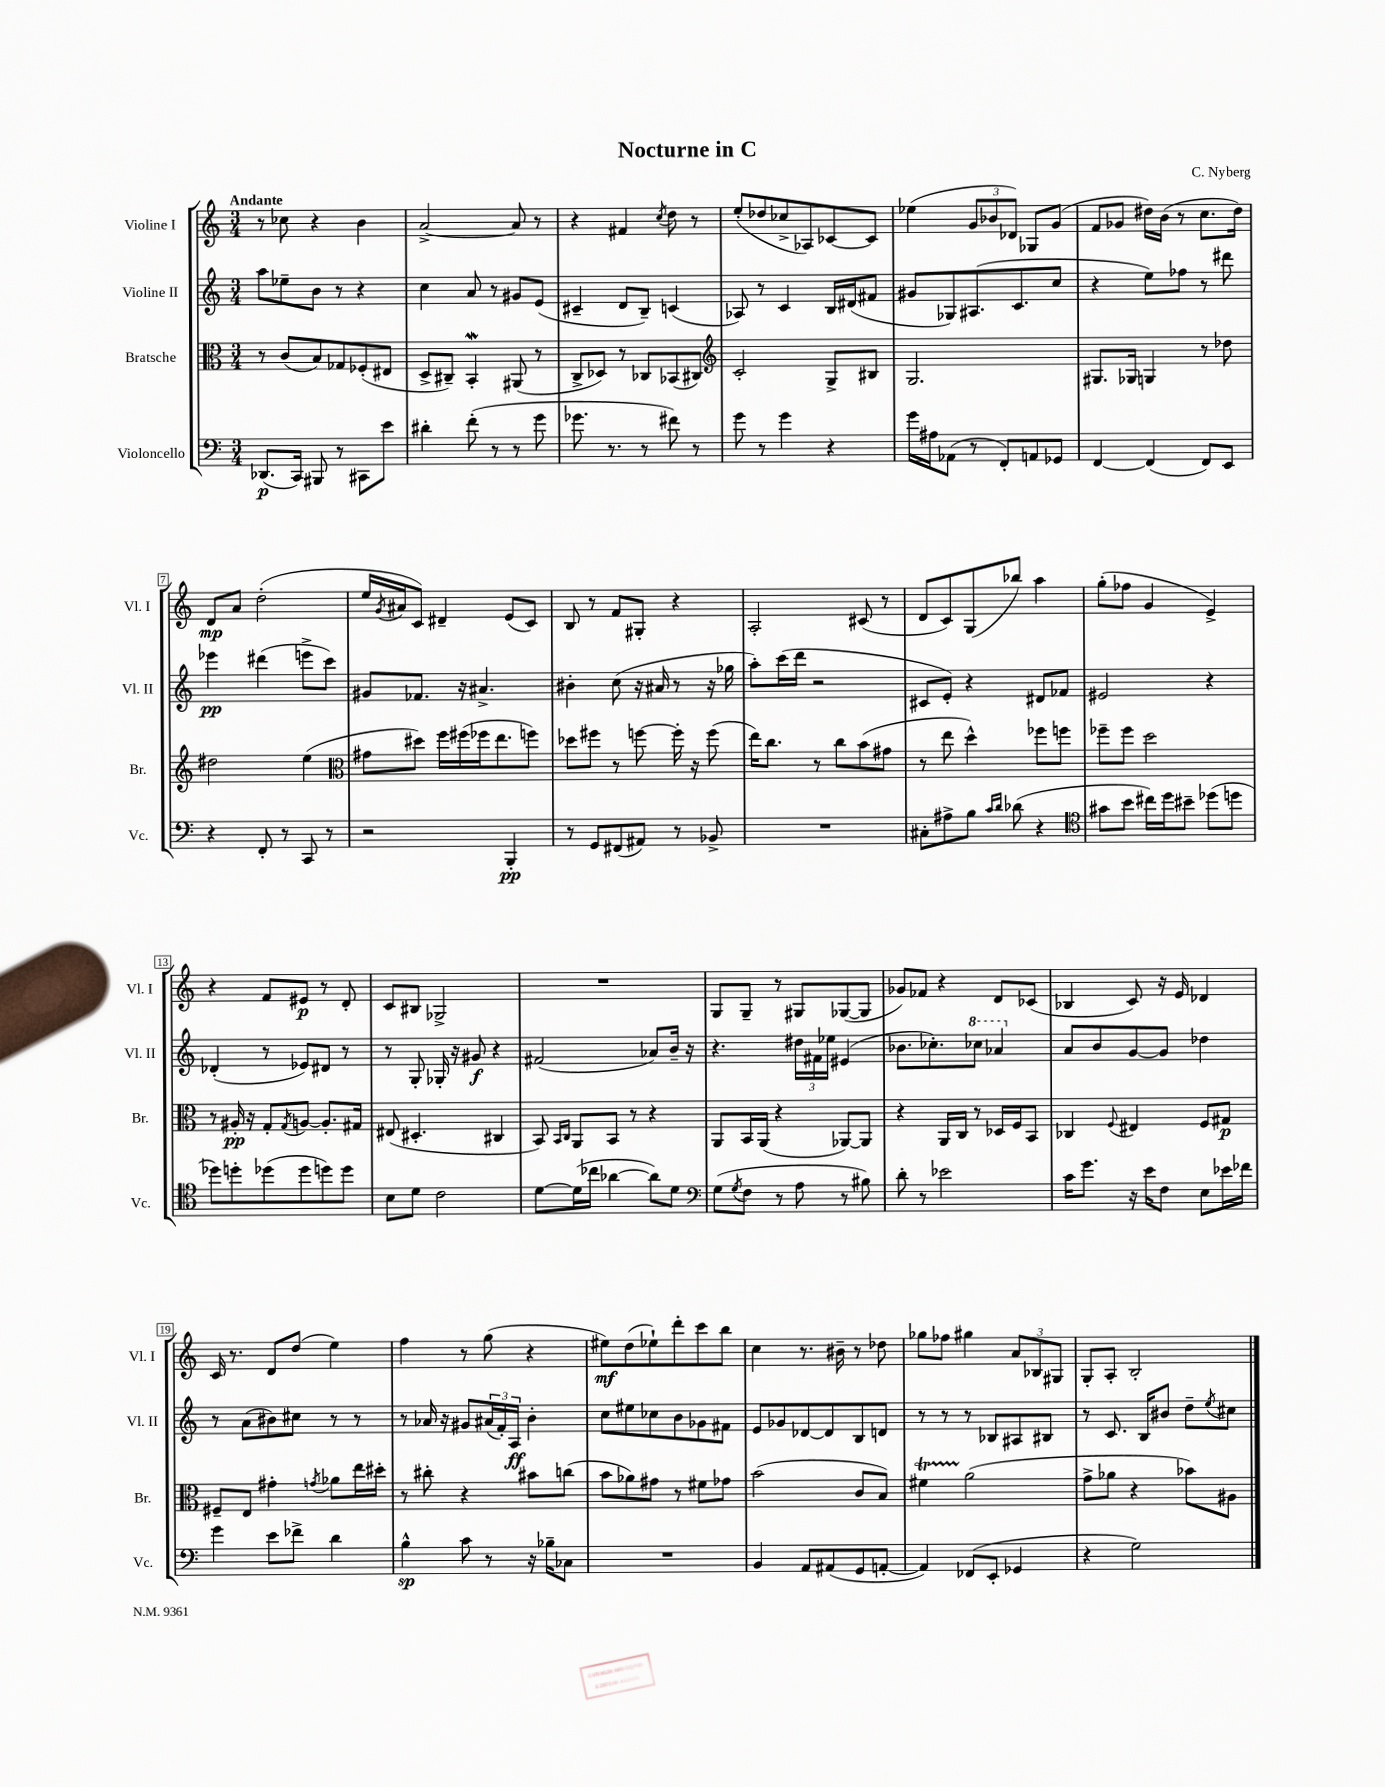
\header { title = "Nocturne in C" composer = "C. Nyberg" }
<<
\new StaffGroup <<
\new Staff = "s0" \with { instrumentName = "Violine I" shortInstrumentName = "Vl. I" } {
    \clef treble \key c \major \numericTimeSignature \time 3/4 \tempo "Andante"
    r8 ces''8 r4 b'4 |
    a'2~-> a'8 r8 |
    r4 fis'4 \acciaccatura { c''8 } d''8 r8 |
    e''8-.( des''8 ces''8-> aes8) ces'8~ ces'8 |
    ees''4( \tuplet 3/2 { g'8 bes'8 des'8) } ges8 g'8( |
    f'8 ges'8 dis''16) b'16( r8 c''8. dis''16) |
    d'8\mp a'8 d''2-.( |
    e''16 \acciaccatura { g'8 } ais'16 c'8) dis'4-- e'8( c'8) |
    b8 r8 f'8 gis8-. r4 |
    a2-. cis'8( r8 |
    d'8 c'8) g8( bes''8) a''4 |
    g''8-.( fes''8 g'4 e'4->) |
    r4 f'8 eis'8\p r8 d'8-. |
    c'8 bis8 ges2-> |
    R2. |
    g8 g8-- r8 gis8 ges8~( ges8 |
    ges'8) fes'8 r4 d'8 ces'8( |
    bes4 c'8) r16 e'16 des'4 |
    c'16 r8. d'8 d''8( e''4) |
    f''4 r8 g''8( r4 |
    eis''8\mf) d''8( ees''8-!) d'''8-. c'''8 b''8 |
    c''4 r8. bis'16-- r8 des''8 |
    ges''8 fes''8 gis''4 \tuplet 3/2 { a'8 bes8 gis8 } |
    g8-. a8-. b2-. \bar "|." |
}
\new Staff = "s1" \with { instrumentName = "Violine II" shortInstrumentName = "Vl. II" } {
    \clef treble \key c \major \numericTimeSignature \time 3/4
    a''8 ees''8-- b'8 r8 r4 |
    c''4 a'8 r8 gis'8 e'8( |
    cis'4-- d'8 b8--) c'4( |
    aes8) r8 c'4 b16 dis'16( fis'8 |
    gis'8 ges8) ais8.( c'8. c''8 |
    r4 e''8) fes''8 r8 dis'''8 |
    ees'''4\pp dis'''4( e'''8-> c'''8) |
    gis'8 fes'8. r16 ais'4.-> |
    bis'4-. c''8( r16 ais'16 r8 r16 ges''16 |
    a''8-.) c'''16( d'''16 r2 |
    cis'8 e'8-.) r4 dis'8 fes'8 |
    eis'2 r4 |
    des'4-.( r8 ees'8) dis'8 r8 |
    r8 g8-. ges16-. r16 gis'8\f r4 |
    fis'2( aes'8) b'16-- r16 |
    r4. \tuplet 3/2 { dis''16 fis'16 ees''16 } eis'4( |
    bes'8. ces''8.-.) \ottava #1 ces'''8 aes''4 \ottava #0 |
    a'8 b'8 g'8~ g'8 des''4 |
    r8 a'8( bis'8) cis''8 r8 r8 |
    r8 aes'16 r16 gis'8 \tuplet 3/2 { ais'16( f'16-.) a16\ff } b'4-. |
    c''8 eis''8 ces''8 b'8 ges'8 fis'8 |
    e'8 ges'8 des'8~ des'8 b8 d'8 |
    r8 r8 r8 bes8 ais8 bis8 |
    r8 c'8. b16 bis'8 d''8-- \acciaccatura { e''8 } cis''8 \bar "|." |
}
\new Staff = "s2" \with { instrumentName = "Bratsche" shortInstrumentName = "Br." } {
    \clef alto \key c \major \numericTimeSignature \time 3/4
    r8 c'8( b8) ges8 fes8-.( eis8 |
    d8-> cis8--) b,4-.\mordent ais,8( r8 |
    c8-> des8) r8 ces8 bes,8( cis8) |
    \clef treble c'2-. g8-> bis8 |
    g2. |
    gis8. ges16 g4 r8 des''8 |
    dis''2 e''4( |
    \clef alto gis'8 dis''8) f''16 fis''16( fes''16 e''8. f''8) |
    des''8 fis''8 r8 f''8~ f''16-. r16 f''8( |
    e''16) c''8. r8 c''8 b'8( gis'8 |
    r8 e''8 d''4-^) fes''8 f''8 |
    fes''8-- fes''8 d''2 |
    r8 ais16-.\pp r16 g8-. \acciaccatura { g8 } a8~ a8.-. gis16 |
    eis8( dis4.-. cis4 |
    b,8) \grace { b,16 c16 } a,8 b,8 r8 r4 |
    a,8 b,16 a,16( r4 aes,8~) aes,8 |
    r4 a,16 c16 r8 des16 f16 b,8 |
    ces4 \appoggiatura { f8 } eis4 f8 gis8\p |
    fis8-- e8 gis'4-. \acciaccatura { g'8 } aes'8 e''16 dis''16-. |
    r8 cis''8-. r4 bis'8 c''8( |
    b'8 aes'8) gis'8 r8 fis'8 ges'8 |
    b'2( c'8 b8) |
    fis'4\startTrillSpan a'2\stopTrillSpan( |
    g'8-> aes'8 r4 bes'8) ais8 \bar "|." |
}
\new Staff = "s3" \with { instrumentName = "Violoncello" shortInstrumentName = "Vc." } {
    \clef bass \key c \major \numericTimeSignature \time 3/4
    des,8.\p( c,16) bis,,8 r8 cis,8 e'8 |
    dis'4-. f'8-.( r8 r8 g'8 |
    ges'8. r8. r8 fis'8) r8 |
    g'8 r8 g'4 r4 |
    g'16 ais16 aes,8( r8 f,8-.) a,8 ges,8 |
    f,4~ f,4( f,8) e,8 |
    r4 f,8-. r8 c,8 r8 |
    r2 b,,4-.\pp |
    r8 g,8 fis,8( ais,8) r8 bes,8-> |
    R2. |
    cis8-. ais8-> b8 \grace { c'16 d'16 } des'8( r4 |
    \clef tenor gis'8 b'8 cis''16) d''16 bis'8-- des''8( d''8 |
    des''8) d''8-. des''8( des''8 d''8) d''8 |
    b8 d'8 c'2 |
    d'8~ d'16( ces''16 aes'4~ aes'8) d'8 |
    \clef bass g8( \acciaccatura { g8 } f8 r8 a8 r8 bis8) |
    d'8-. r8 ees'2 |
    c'16 g'8. r16 e'16 f8 e8 ees'16 fes'16 |
    g'4 e'8 fes'8-> d'4 |
    b4-^\sp c'8 r8 r16 bes16-- ces8 |
    R2. |
    b,4 a,8 ais,8( g,8 a,8~-. |
    a,4) fes,8( e,8-. ges,4 |
    r4 g2) \bar "|." |
}
>>
>>
\layout { \context { \Score \override BarNumber.stencil = #(make-stencil-boxer 0.1 0.3 ly:text-interface::print) } }
